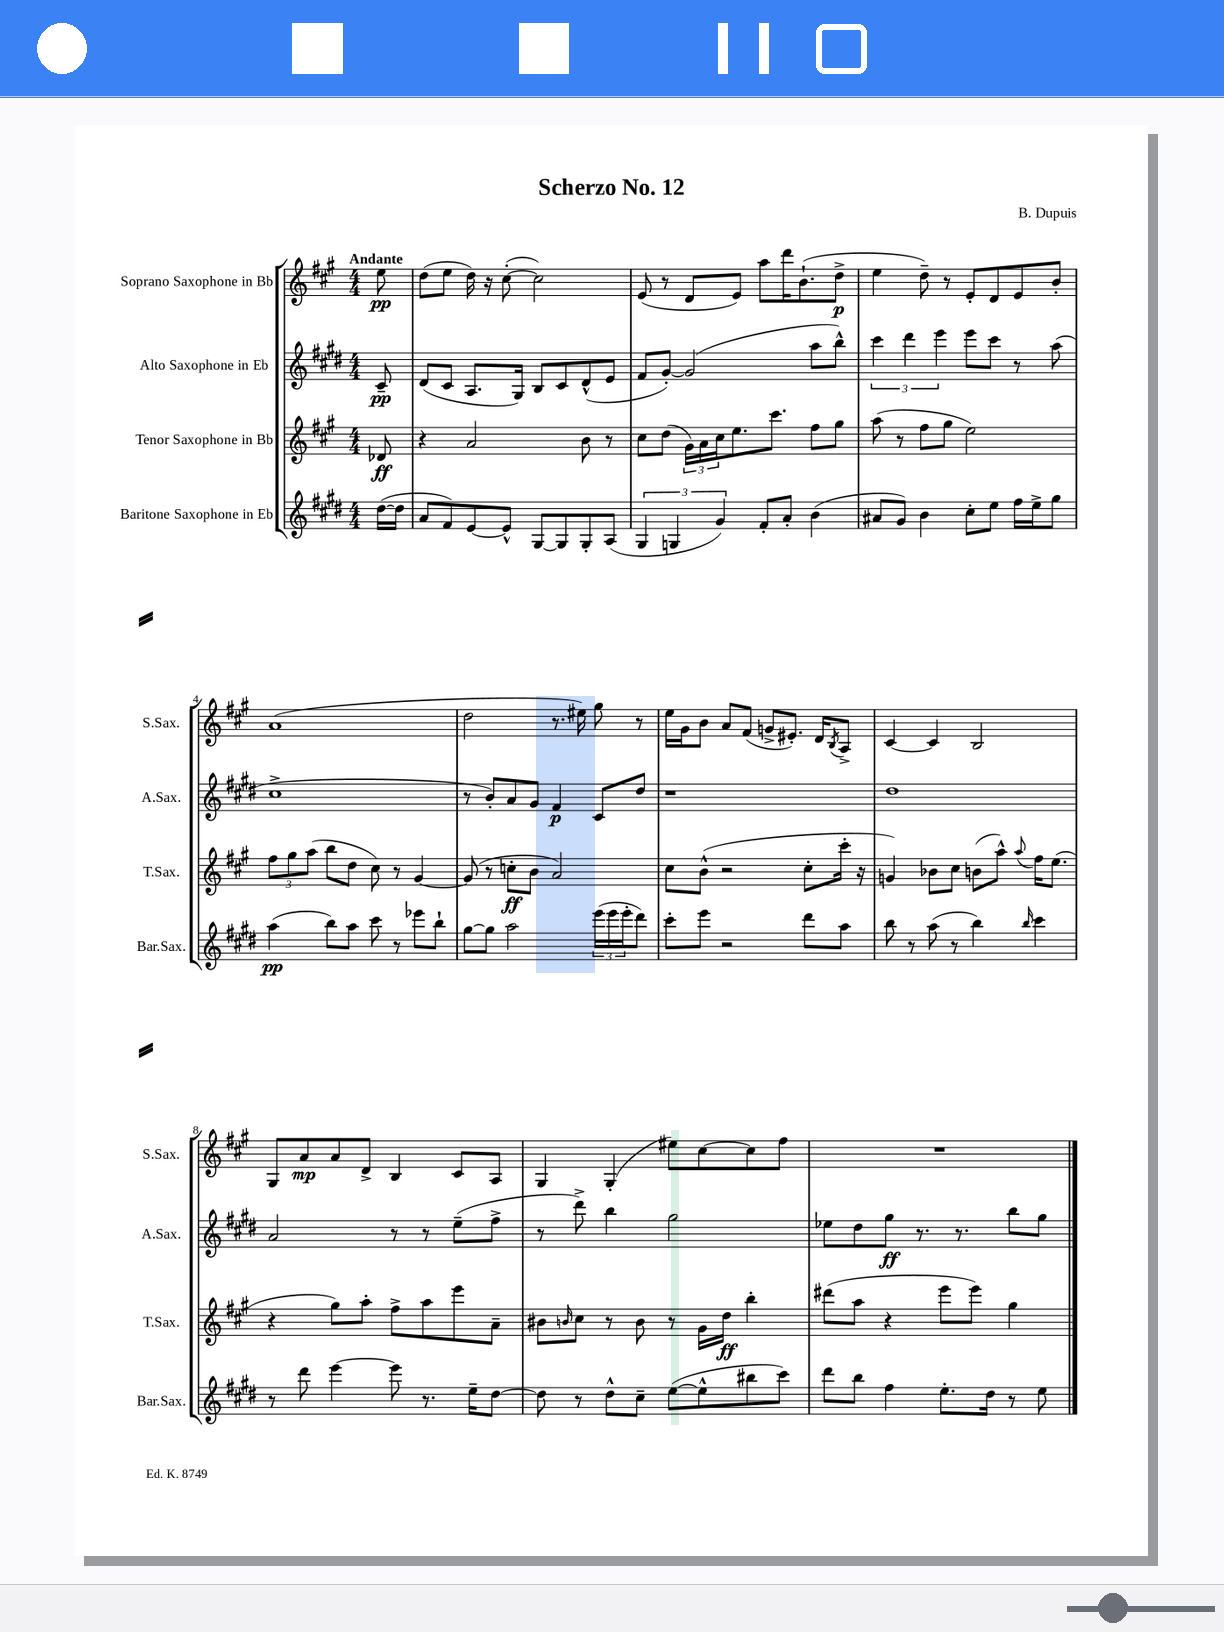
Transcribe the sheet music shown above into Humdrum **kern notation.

**kern	**kern	**kern	**kern
*staff4	*staff3	*staff2	*staff1
*clefG2	*clefG2	*clefG2	*clefG2
*k[f#c#g#d#]	*k[f#c#g#]	*k[f#c#g#d#]	*k[f#c#g#]
*M4/4	*M4/4	*M4/4	*M4/4
([16dd#\LL	8d-/	8c#~/	8ee\
16dd#\]JJ	.	.	.
=	=	=	=
8a/L	4r	(8d#/L	(8dd\L
8f#/)	.	8c#/J	8ee\J
[8e/	2a/	8.A/L	16dd\)
.	.	.	16r
8e^^/]J	.	.	([8cc#'\
.	.	16G#/Jk)	.
[8G#/L	.	8B/L	2cc#\])
8G#/]	.	8c#/	.
8G#'/	8b\	(8d#^^/	.
(8A/J	8r	8e/J	.
=	=	=	=
6G#/	8cc#\L	8f#/L	(8e/
.	(8dd\J	[8g#'/J)	8r
6G/	.	.	.
.	24g#\LL)	(2g#/]	8d/L
.	24a\	.	.
6g#/)	24cc#\J	.	.
.	8.ee\	.	8e/J)
8f#'/L	.	.	8aa\L
.	8.ccc#\J	.	.
8a'/J	.	.	16ddd\K
.	.	.	(8.b`\
(4b\	8ff#\L	8aa\L	.
.	8gg#\J	8bb^^\J)	8dd^\J
=	=	=	=
8a#/L	(8aa\	6ccc#\	4ee\
8g#/J)	8r	.	.
.	.	6ddd#\	.
4b\	8ff#\L	.	8dd~\)
.	.	6eee\	.
.	8gg#\J	.	8r
8cc#'\L	2ee\)	8eee\L	8e'/L
8ee\J	.	8ccc#\J	8d/
16ff#\LL	.	8r	8e/
16ee^\J	.	.	.
8gg#\J	.	(8aa\	8b'/J
=	=	=	=
(4aa\	12ff#\L	1cc#^	(1a
.	12gg#\	.	.
.	(12aa\J	.	.
8bb\L)	8bb\L	.	.
8aa\J	8dd\J	.	.
8ccc#\	8cc#\)	.	.
8r	8r	.	.
8eee-\L	[4g#/	.	.
8bb`\J	.	.	.
=	=	=	=
[8gg#\L	(8g#/]	8r	2dd\
8gg#\]J	8r	8b'/L)	.
2aa\	8cc'\L	8a/	.
.	8b\J	8g#/J	.
.	2a/)	4f#/	8.r
.	.	.	16ee#\)
(24eee\LL	.	8c#/L	8gg#\
24eee\	.	.	.
24eee'\J	.	.	.
8ddd#\J)	.	8dd#/J	8r
=	=	=	=
8ccc#'\L	8cc#\L	1r	16ee\LL
.	.	.	16g#\J
8eee\J	(8b^^\J	.	8b\J
2r	2r	.	8a/L
.	.	.	(8f#/J
.	.	.	8g^/L
.	.	.	8.e#'/J)
8ddd#\L	8cc#'\L	.	.
.	.	.	16d/LK
.	.	.	8qB/
8aa\J	16ccc#'\Jk	.	8A^/J
.	16r	.	.
=	=	=	=
8bb\	4g/)	1dd#	[4c#/
8r	.	.	.
(8aa\	8b-\L	.	4c#/]
8r	8cc#\J	.	.
4bb\)	(8b\L	.	2B/
.	8aa^^\J)	.	.
16qqbb/	8qqaa/	.	.
4ccc#\	16ff#\LK	.	.
.	(8.ee\J	.	.
=	=	=	=
8r	4r	2a/	8G#/L
8ddd#\	.	.	8a/
[4eee\	8gg#\L)	.	8a/
.	8aa'\J	.	8d^/J
8eee\]	8ff#^\L	8r	4B/
8.r	8aa\	8r	.
.	8eee\	(8ee~\L	8c#/L
16ee~\LK	.	.	.
[8dd#\J	8a~\J	8ff#^\J	8A/J
=	=	=	=
8dd#\]	8b#\L	8r	4G#/
.	16qqb/	.	.
8r	8cc#\J	8ddd#^\)	.
8dd#^^\L	8r	4bb\	(4G#'/
8cc#~\J	8b\	.	.
([8ee\L	8r	2gg#\	8ee#\L)
8ee^^\]	16g#\LL	.	[8cc#\
.	16dd\JJ	.	.
8bb#\	4bb'\	.	8cc#\]
8ccc#\J)	.	.	8ff#\J
=	=	=	=
8ddd#\L	(8ddd#\L	8ee-\L	1r
8bb\J	8aa\J	8dd#\	.
4ff#\	4r	8gg#\J	.
.	.	8.r	.
8.ee'\L	8eee\L	.	.
.	.	8.r	.
.	8eee\J)	.	.
16dd#\Jk	.	.	.
8r	4gg#\	8bb\L	.
8ee\	.	8gg#\J	.
==	==	==	==
*-	*-	*-	*-
